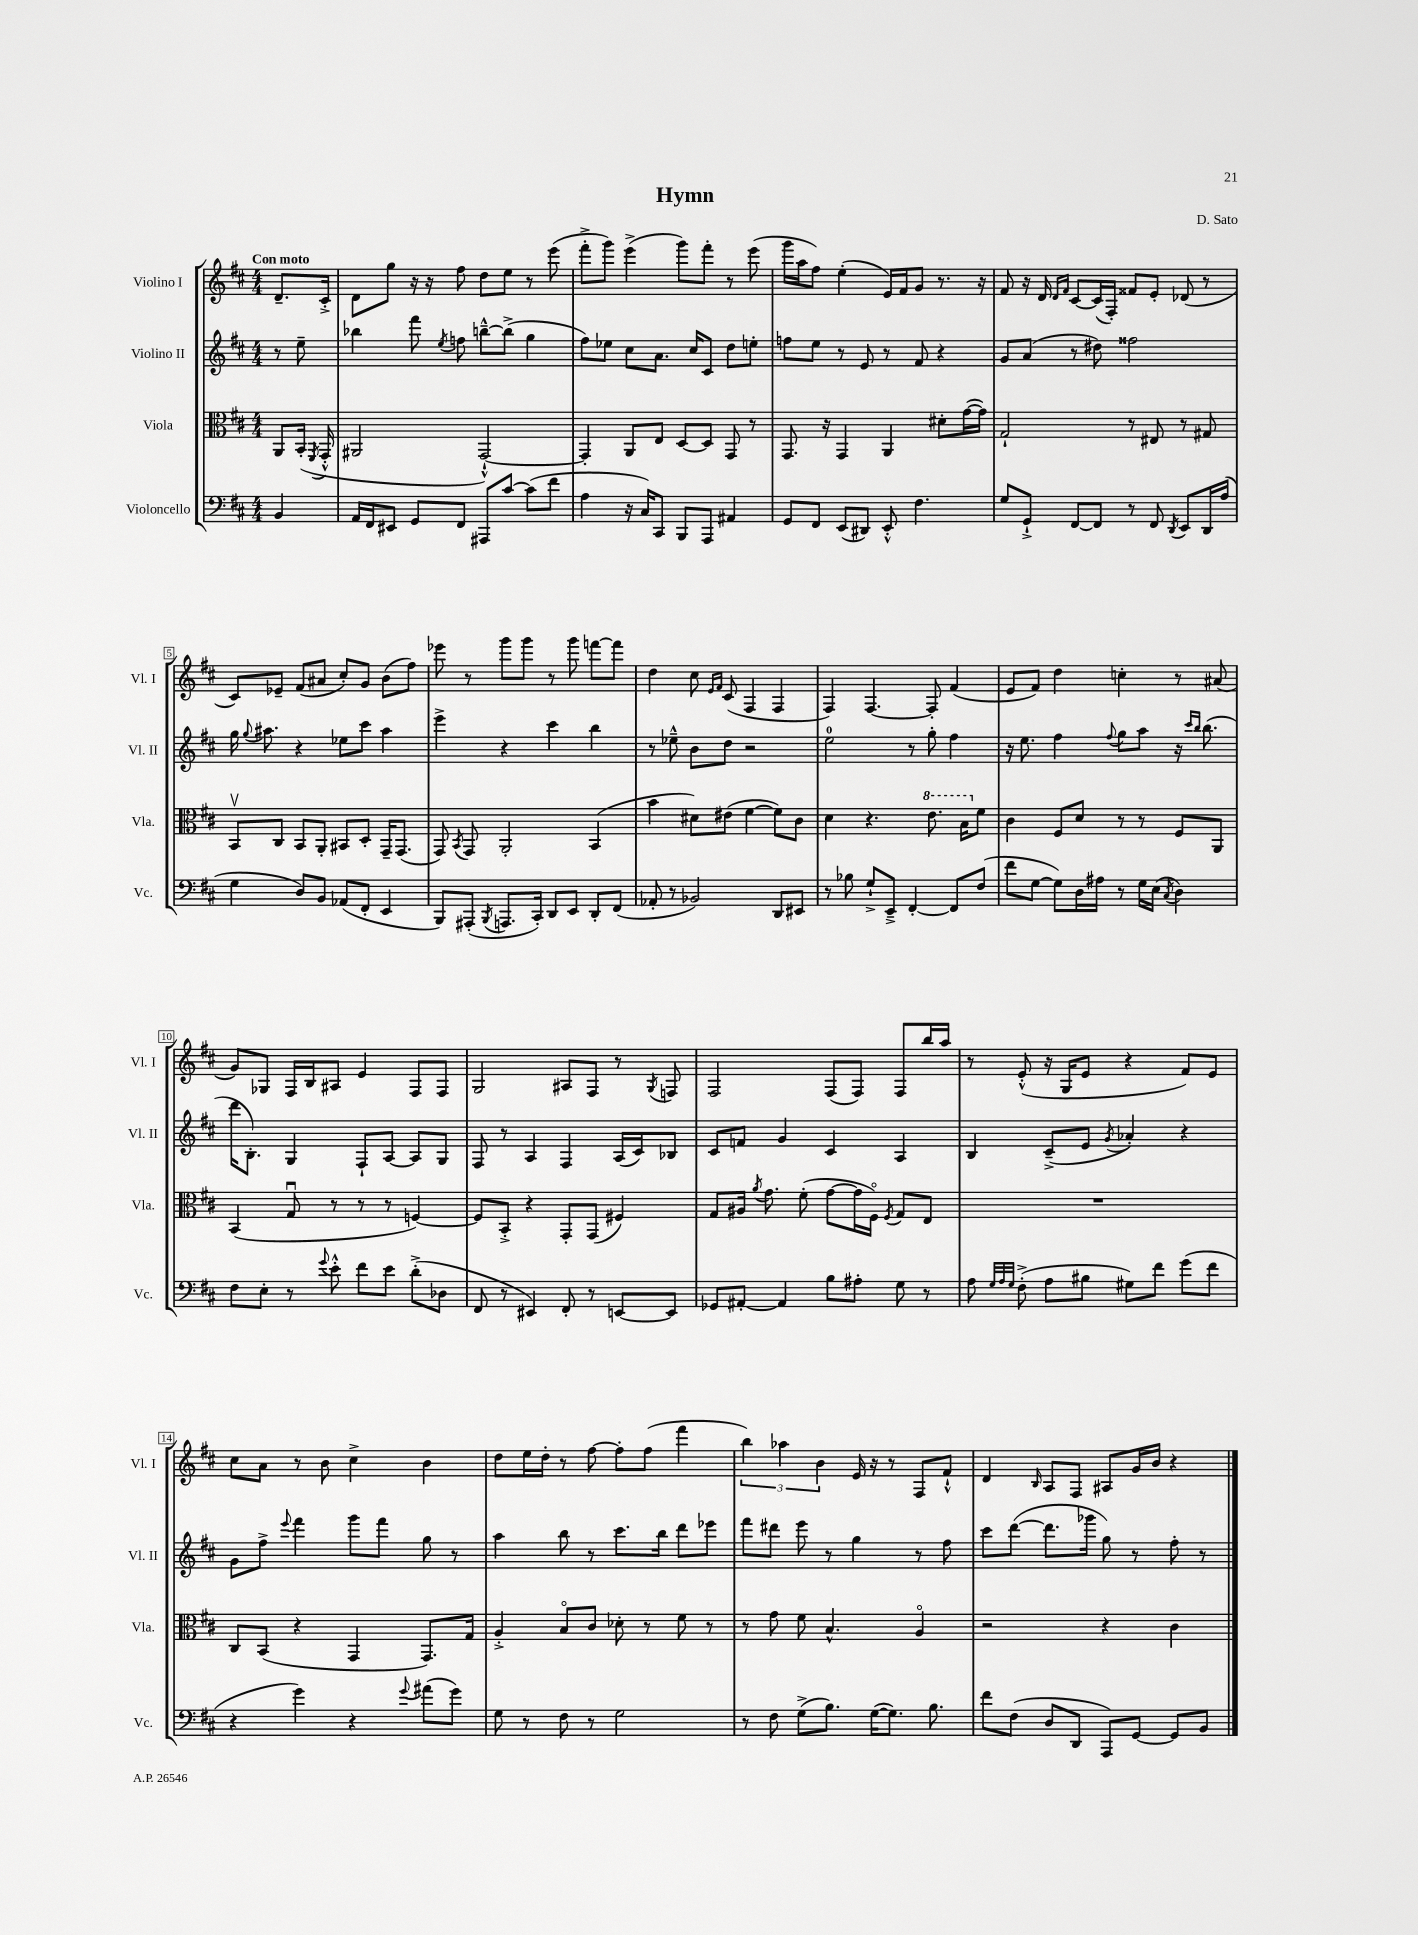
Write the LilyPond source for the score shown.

\header { title = "Hymn" composer = "D. Sato" }
<<
\new StaffGroup <<
\new Staff = "s0" \with { instrumentName = "Violino I" shortInstrumentName = "Vl. I" } {
    \clef treble \key d \major \numericTimeSignature \time 4/4 \partial 4 \tempo "Con moto"
    \autoBeamOff d'8.[-- cis'16]-.-> |
    d'8[ g''8] r16 r16 fis''8 d''8[ e''8] r8 e'''8( |
    fis'''8[-.-> g'''8]) e'''4->( g'''8[) fis'''8]-. r8 e'''8( |
    g'''16[ a''16 fis''8]) e''4-.( e'16[) fis'16 g'8] r8. r16 |
    fis'8 r16 d'16 \grace { d'16[ fis'16] } cis'8[~ cis'16( fis16]-.) fisis'8[ e'8]-. des'8( r8 |
    cis'8[) ees'8]-- fis'8[( ais'8] cis''8[-.) g'8] b'8[( fis''8]) |
    ees'''8 r8 g'''8[ g'''8] r8 g'''8 f'''8[~ f'''8] |
    d''4 cis''8 \grace { e'16[ fis'16] } cis'8( fis4 fis4 |
    fis4) fis4.~ fis8-. fis'4( |
    e'8[ fis'8]) d''4 c''4-. r8 ais'8( |
    g'8[) ges8] fis16[ b16 ais8] e'4 fis8[ fis8] |
    g2 ais8[ fis8] r8 \acciaccatura { g8 } f8 |
    fis2 fis8[( fis8]) fis8[ b''16 a''16] |
    r8 e'8-.-^( r16 g16[ e'8] r4 fis'8[) e'8] |
    cis''8[ a'8] r8 b'8 cis''4-> b'4 |
    d''8[ e''16 d''16]-. r8 fis''8~ fis''8[-. fis''8]( fis'''4 |
    \tuplet 3/2 { b''4) aes''4 b'4 } e'16 r16 r8 fis8[ fis'8]-!-^ |
    d'4 \grace { b16 } a8[ fis8] ais8[ g'16 b'16] r4 \bar "|." |
}
\new Staff = "s1" \with { instrumentName = "Violino II" shortInstrumentName = "Vl. II" } {
    \clef treble \key d \major \numericTimeSignature \time 4/4 \partial 4
    \autoBeamOff r8 e''8-- |
    bes''4 fis'''8 \acciaccatura { e''8 } f''8 b''8[~---^ b''8]->( g''4 |
    fis''8[) ees''8] cis''8[ a'8.] cis''16[ cis'8] d''8[ e''8]-. |
    f''8[ e''8] r8 e'8 r8 fis'8 r4 |
    g'8[ a'8]( r8 dis''8) fisis''2 |
    g''16 \appoggiatura { g''8 } ais''8. r4 ees''8[ cis'''8] ais''4 |
    e'''4-> r4 cis'''4 b''4 |
    r8 ees''8---^ b'8[ d''8] r2 |
    e''2-0 r8 g''8-. fis''4 |
    r16 e''8. fis''4 \appoggiatura { fis''8 } g''8[ a''8] r16 \grace { cis'''16[ b''16] } b''8.( |
    d'''16[ b8.]-.) g4 fis8[-! a8]~ a8[ g8] |
    fis8 r8 a4 fis4 a16[( cis'16) bes8] |
    cis'8[ f'8] g'4 cis'4 a4 |
    b4 cis'8[--->( e'8] \acciaccatura { g'8 } aes'4-.) r4 |
    g'8[ fis''8]-> \appoggiatura { e'''8 } fis'''4 g'''8[ fis'''8] g''8 r8 |
    a''4 b''8 r8 cis'''8.[ b''16] d'''8[ ees'''8] |
    fis'''8[ dis'''8] e'''8 r8 g''4 r8 fis''8 |
    cis'''8[ d'''8]~( d'''8.[ ges'''16] g''8) r8 fis''8-. r8 \bar "|." |
}
\new Staff = "s2" \with { instrumentName = "Viola" shortInstrumentName = "Vla." } {
    \clef alto \key d \major \numericTimeSignature \time 4/4 \partial 4
    \autoBeamOff a,8[ b,16]-.( \acciaccatura { fis,8 } g,16-.-^ |
    ais,2 g,2~-!-^) |
    g,4-. a,8[ e8] d8[~ d8] g,8 r8 |
    g,8. r16 g,4 a,4 dis'8[-. g'16~( g'16]) |
    g2-! r8 eis8 r8 gis8 |
    b,8[\upbow cis8] b,8[ a,8]-. bis,8[ d8]-. g,16[-- g,8.]( |
    g,8) \acciaccatura { b,8 } g,8 a,2-. b,4( |
    b'4 dis'8[) eis'8]( fis'4~ fis'8[) cis'8] |
    d'4 r4. \ottava #1 e''8. b'16[ \ottava #0 fis'8] |
    cis'4 fis8[ d'8] r8 r8 fis8[ a,8] |
    b,4( g8\downbow r8 r8 r8 f4~) |
    f8[ b,8]-.-> r4 g,8[-. g,8]( fis4) |
    g8[ ais16] \acciaccatura { a'8 } g'8. fis'8-.( g'8[~ g'16 fis16]\flageolet) \acciaccatura { fis8 } g8[ e8] |
    R1 |
    cis8[ b,8]( r4 g,4 g,8.[) g16] |
    a4-.-> b8[\flageolet cis'8] des'8-. r8 fis'8 r8 |
    r8 g'8 fis'8 b4.-^ a4\flageolet |
    r2 r4 cis'4 \bar "|." |
}
\new Staff = "s3" \with { instrumentName = "Violoncello" shortInstrumentName = "Vc." } {
    \clef bass \key d \major \numericTimeSignature \time 4/4 \partial 4
    \autoBeamOff b,4 |
    a,16[ fis,16 eis,8] g,8[ fis,8] ais,,8[ cis'8]~ cis'8[( fis'8] |
    a4 r16 cis16[) cis,8] b,,8[ a,,8] ais,4 |
    g,8[ fis,8] e,8[( dis,8]) e,8-.-^ fis4. |
    g8[ g,8]-!-> fis,8[~ fis,8] r8 fis,8 \acciaccatura { d,8 } e,8[ d,16 a16]( |
    g4 d8[) b,8] aes,8[( fis,8]-. e,4 |
    b,,8[) ais,,8]-.( \acciaccatura { b,,8 } a,,8.[ cis,16]-.) d,8[ e,8] d,8[-. fis,8]( |
    aes,8-. r8 bes,2) d,8[ eis,8] |
    r8 bes8 g8[-!-> e,8]---> fis,4~-. fis,8[ fis8]( |
    fis'8[ g8]~ g8[) d16 ais16] r8 g16[ e16]( \acciaccatura { cis8 } d4) |
    fis8[ e8]-. r8 \appoggiatura { g'8 } e'8-.-^ fis'8[ e'8] d'8[-.->( des8] |
    fis,8 r8 eis,4) fis,8-. r8 e,8[~ e,8] |
    ges,8[ ais,8]~-. ais,4 b8[ ais8]-. g8 r8 |
    a8 \grace { g32[ a32 g32] } fis8-.->( a8[ bis8] gis8[) fis'8] g'8[( fis'8] |
    r4 g'4) r4 \appoggiatura { g'8 } ais'8[( g'8]) |
    g8 r8 fis8 r8 g2 |
    r8 fis8 g8[->( b8.]) g16[~( g8.]) b8. |
    fis'8[ fis8]( d8[ d,8] a,,8[) g,8]~ g,8[ b,8] \bar "|." |
}
>>
>>
\layout { \context { \Score \override BarNumber.stencil = #(make-stencil-boxer 0.1 0.3 ly:text-interface::print) } }
